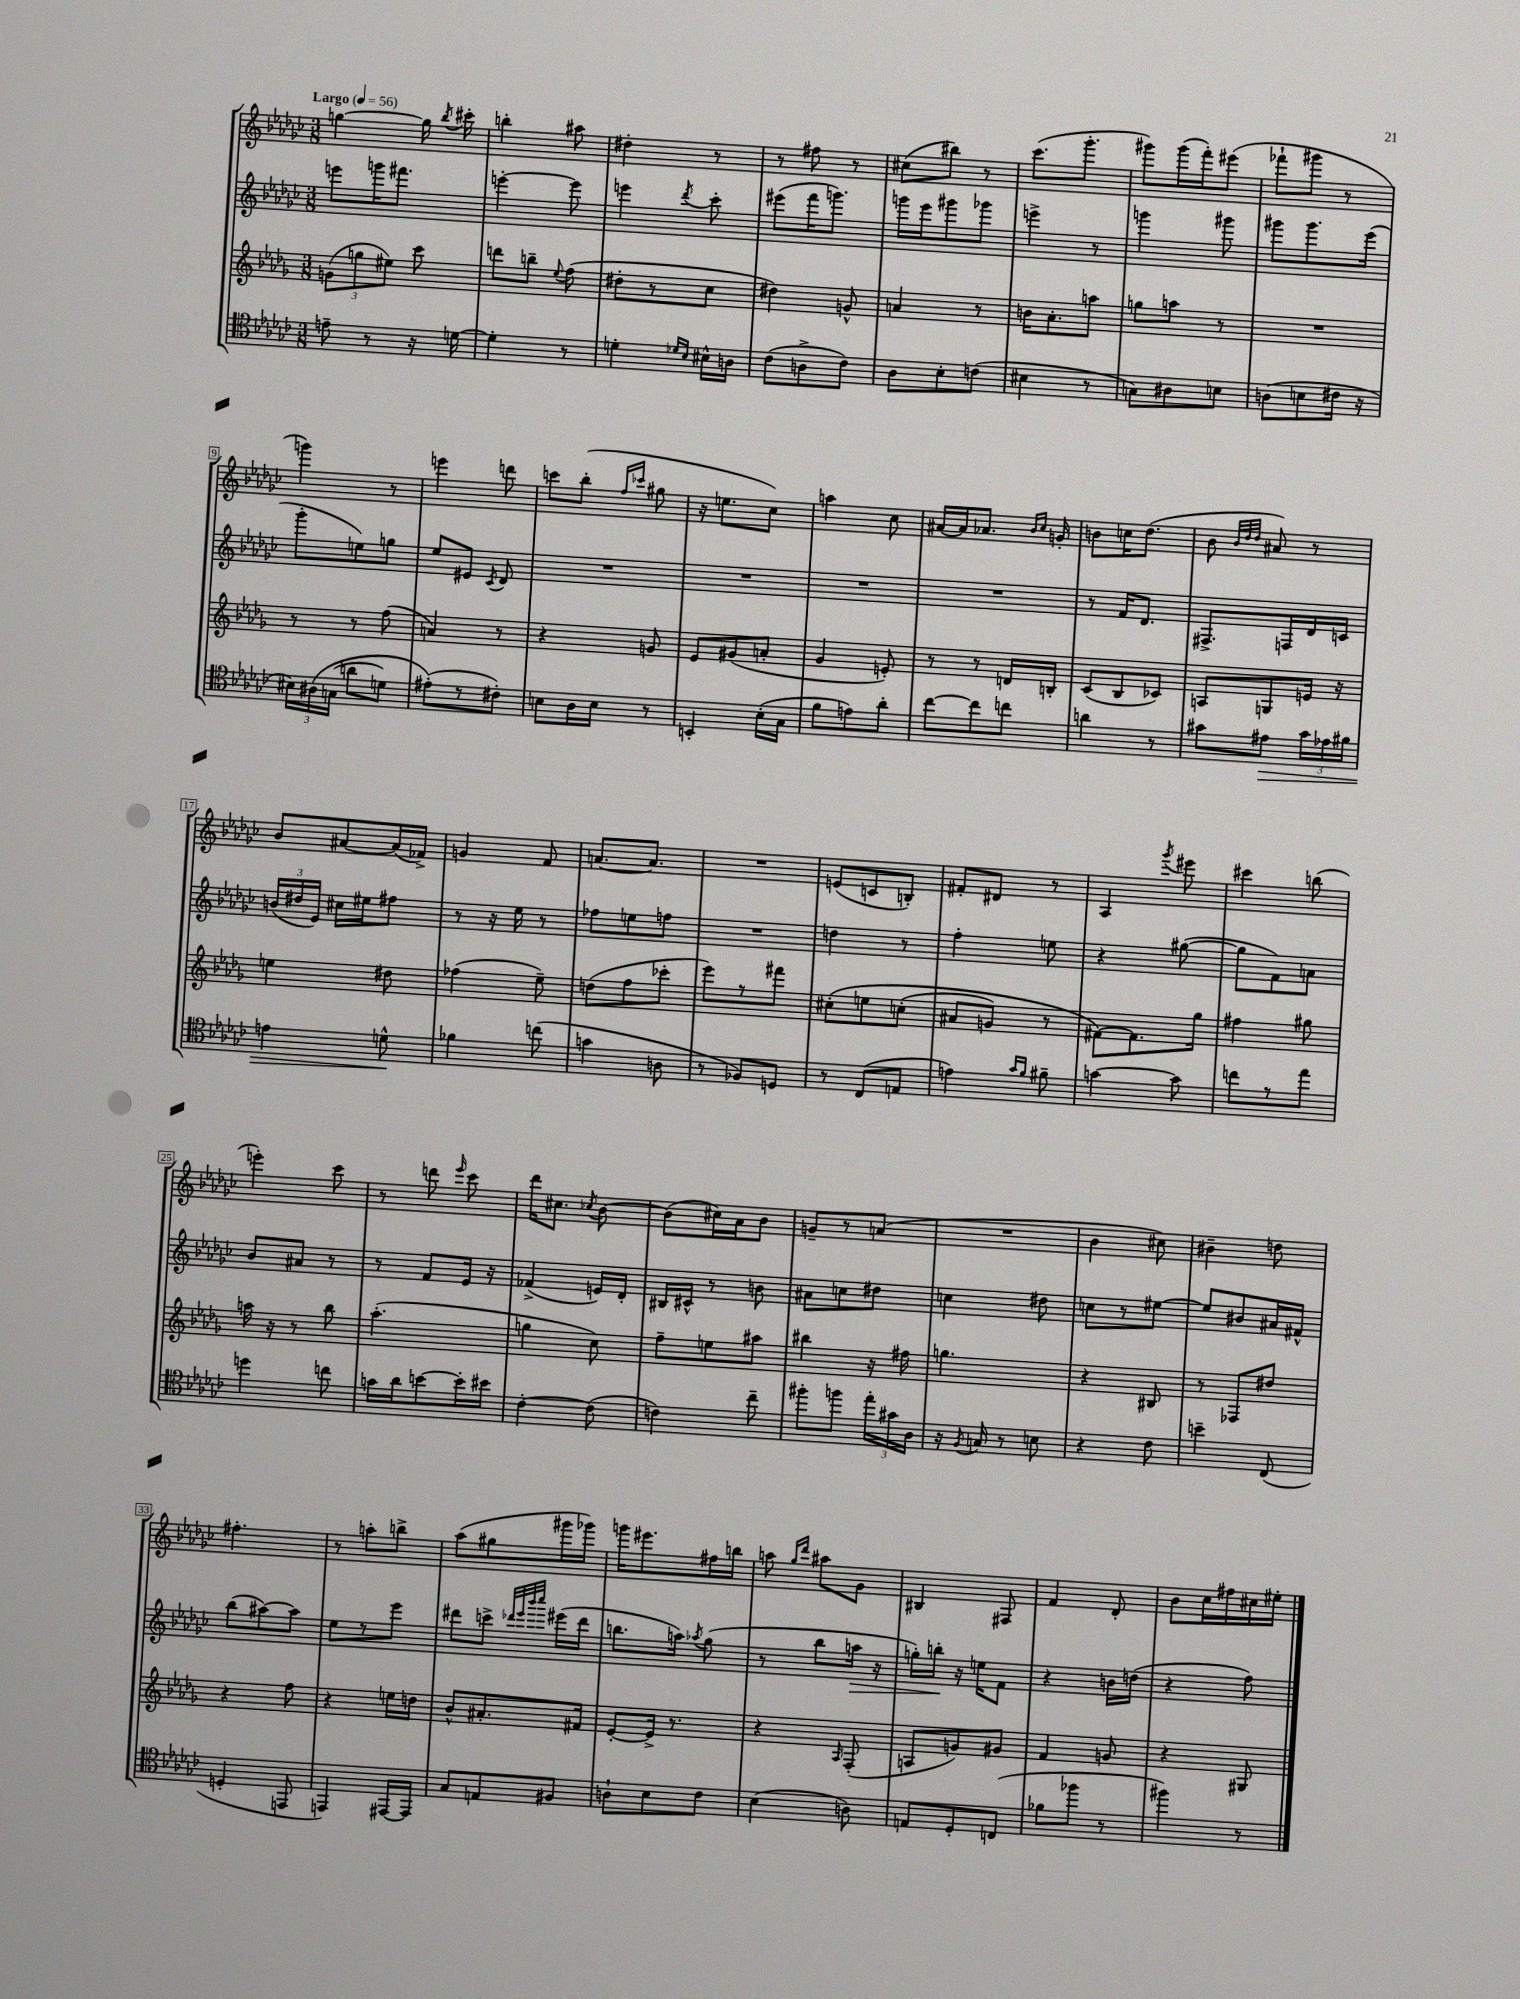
<<
\new StaffGroup <<
\new Staff = "s0" {
    \clef treble \key ges \major \numericTimeSignature \time 3/8 \tempo "Largo" 4 = 56
    \autoBeamOff g''4~ g''16 \acciaccatura { bes''8 } cis'''16-. |
    b''4-. ais''8 |
    dis''4-. r8 |
    r8 fis''8 r8 |
    cis''8[( bis''8]) r8 |
    ces'''8.[( ges'''8.]-. |
    gis'''8[) gis'''16( f'''16-.) eis'''8]( |
    fes'''8[-! gis'''8] r8 |
    g'''4) r8 |
    e'''4 d'''8 |
    c'''8[ bes''8]-.( \grace { f''16[ ces'''16] } gis''8 |
    r16 e''8.[ ces''8]) |
    a''4 ces''8 |
    ais'16[~ ais'16 aes'8.] \grace { bes'16[ ces''16] } g'16-. |
    b'8[ c''16 des''8.]( |
    bes'8 \grace { bes'32[ des''32 des''32] } ais'8) r8 |
    bes'8[ ais'8~ ais'16( fes'16]->) |
    g'4 f'8 |
    a'8.[~ a'8.] |
    R4. |
    e'8[( c'8 b8]-.) |
    fis'8[-. dis'8] r8 |
    aes4 \acciaccatura { ges'''8 } eis'''8 |
    cis'''4 b''8( |
    e'''4-.) ces'''8 |
    r8 d'''8 \grace { ees'''16 } ces'''8 |
    des'''16[ cis''8.] \acciaccatura { ces''8 } bes'8~ |
    bes'8[( cis''16) aes'16 bes'8] |
    g'8[-- r8 a'8]( |
    R4. |
    bes'4 cis''8) |
    bis'4-- d''8 |
    fis''4.-. |
    r8 a''8[-. b''8]-> |
    aes''8[( gis''8 gis'''16 ges'''16]) |
    g'''16[ eis'''8. fis''16 b''16] |
    a''8 \grace { ges''16[ des'''16] } ais''8[ ges'8] |
    bis4 fis8 |
    f'4 des'8-. |
    bes'8[ ces''16 fis''16 cis''16 eis''16]-. \bar "|." |
}
\new Staff = "s1" {
    \clef treble \key ges \major \numericTimeSignature \time 3/8
    \autoBeamOff e'''8[ g'''16 fis'''8.] |
    e'''4~-. e'''8 |
    e'''4 \acciaccatura { des'''8 } ces'''8-. |
    eis'''8[( f'''16 g'''8.]) |
    g'''16[ ees'''16 gis'''8 ges'''8] |
    e'''4-> r8 |
    g'''4 gis'''8 |
    gis'''8[ gis'''8. ees'''16]( |
    ges'''8[-. e''8) g''8] |
    ees''8[ eis'8] \acciaccatura { ces'8 } des'8 |
    R4. |
    R4. |
    R4. |
    R4. |
    r8 f'16[ des'8.] |
    fis8.[-> f16 des'16 c'16] |
    \tuplet 3/2 { b'16[( dis''16 ees'16]) } cis''16[ eis''16 fis''8] |
    r8 r16 ees''16 r8 |
    fes''8[ e''8 f''8] |
    R4. |
    d''4 r8 |
    f''4-. e''8 |
    r4 gis''8~( |
    gis''8[ f'8) a'8] |
    bes'8[ ais'8] r8 |
    r8 f'8[ ees'16] r16 |
    fes'4->( e'16[) des'16]-. |
    bis16[ cis'16]-^ r8 b'8 |
    ais'8[ c''8 dis''8] |
    c''4 dis''8 |
    c''8[ r8 eis''8]~ |
    eis''8[ bis'8 ais'16 fis'16]-^ |
    bes''8[( ais''8~) ais''8] |
    ees''8[ r8 ees'''8] |
    dis'''8[ c'''8]-> \grace { des'''32[ ees'''32 bes'''32 ces''''32] } eis'''16[( des'''16] |
    b''8.[ a''16]) \acciaccatura { aes''8 } ges''8( |
    r8 bes''8[ a''16]\> r16 |
    g''16[-.) b''16]-.\! r16 e''16[ f'8] |
    r4 b'16[ d''16]( |
    r4 f''8) \bar "|." |
}
\new Staff = "s2" {
    \clef treble \key des \major \numericTimeSignature \time 3/8
    \autoBeamOff \tuplet 3/2 { g'8[( g''8 eis''8]) } c'''8 |
    d'''8[ b''8]-- \appoggiatura { ees''8 } f''8( |
    dis''8[-. r8 c''8] |
    dis''4) g'8-^ |
    a'4 r8 |
    b'16[ aes'8.-. a''8] |
    g''8[ a''8] r8 |
    R4. |
    r8 r8 f''8( |
    a'4) r8 |
    r4 g'8 |
    ees'8[ gis'8( a'8]-. |
    ges'4 e'8-.) |
    r8 r8 d'16[ b16]-. |
    c'8[( bes8 ces'8]) |
    a8[ g8 e'16] r16 |
    e''4 dis''8 |
    fes''4( ees''8--) |
    d''8[( f''8 ces'''8]-. |
    ees'''8[) r8 fis'''8] |
    cis''8[-.\( e''8 c''8]-.( |
    ais'8[ g'8]) r8 |
    fis'8[~\) fis'8. ges''16] |
    fis''4 gis''8 |
    a''16 r16 r8 bes''8 |
    aes''4.-.( |
    g''4 c''8) |
    f''8[-- e''8 ais''8] |
    bis''4 r16 fis''16 |
    g''4. |
    r4 bis8 |
    r8 fes8[ dis''8] |
    r4 f''8 |
    r4 e''16[ d''16] |
    bes'8[-^ ais'8.-. fis'16] |
    ees'8[~-. ees'16]-> r8. |
    r4 \grace { aes16 } f8-.( |
    a8[ g'8) gis'8] |
    f'4 g'8 |
    r4 gis8 \bar "|." |
}
\new Staff = "s3" {
    \clef tenor \key ges \major \numericTimeSignature \time 3/8
    \autoBeamOff e'8-- r8 r16 d'16~ |
    d'4-. r8 |
    d'4-. \grace { des'16[ bes16] } bis16[-^ a16] |
    ces'8[( a8-> ces'8]) |
    aes8[ bes8-. c'8]( |
    bis4 r8 |
    g8[) ais8 b8] |
    a8[( b8 cis'16] r16 |
    \tuplet 3/2 { bis16[) ais16\( g16]( } a'8[ d'8]) |
    eis'8[-.(\) r8 cis'8]-.) |
    b8[ aes16 b16] r8 |
    b,4-. bes16[-.( ges16] |
    f'8[ e'8) aes'8]-. |
    ces''8[~ ces''8 c''8] |
    a'4 r8 |
    gis'8[ eis'8]\> \tuplet 3/2 { gis'16[ ees'16 fis'16] } |
    e'4 d'8-^\! |
    fes'4 c''8( |
    g'4 a8 |
    r8 fes8[) d8] |
    r8 ces8[( e8] |
    e'4) \grace { ges'16[ f'16] } fis'8-- |
    g'4~ g'8 |
    c''8[ r8 ees''8] |
    d''4 c''8 |
    g'16[ aes'16 b'8~ b'16-. bis'16] |
    ces'4~-. ces'8( |
    c'4) ces''8-- |
    fis''8[-. f''8] \tuplet 3/2 { ees''16[-. gis'16 aes16] } |
    r16 \acciaccatura { f8 } g16 r8 b8 |
    r4 ces'8 |
    b'4-- ces8( |
    d4-. e,8 |
    e,4) eis,16[~ eis,16] |
    ges8[ e8 fis8] |
    a8[-! bes8 ces'8] |
    bes4( a8) |
    e8[ des8-. c8]( |
    fes'8[ fes''8] r8 |
    fis''4) r8 \bar "|." |
}
>>
>>
\layout { \context { \Score \override BarNumber.stencil = #(make-stencil-boxer 0.1 0.3 ly:text-interface::print) } }
